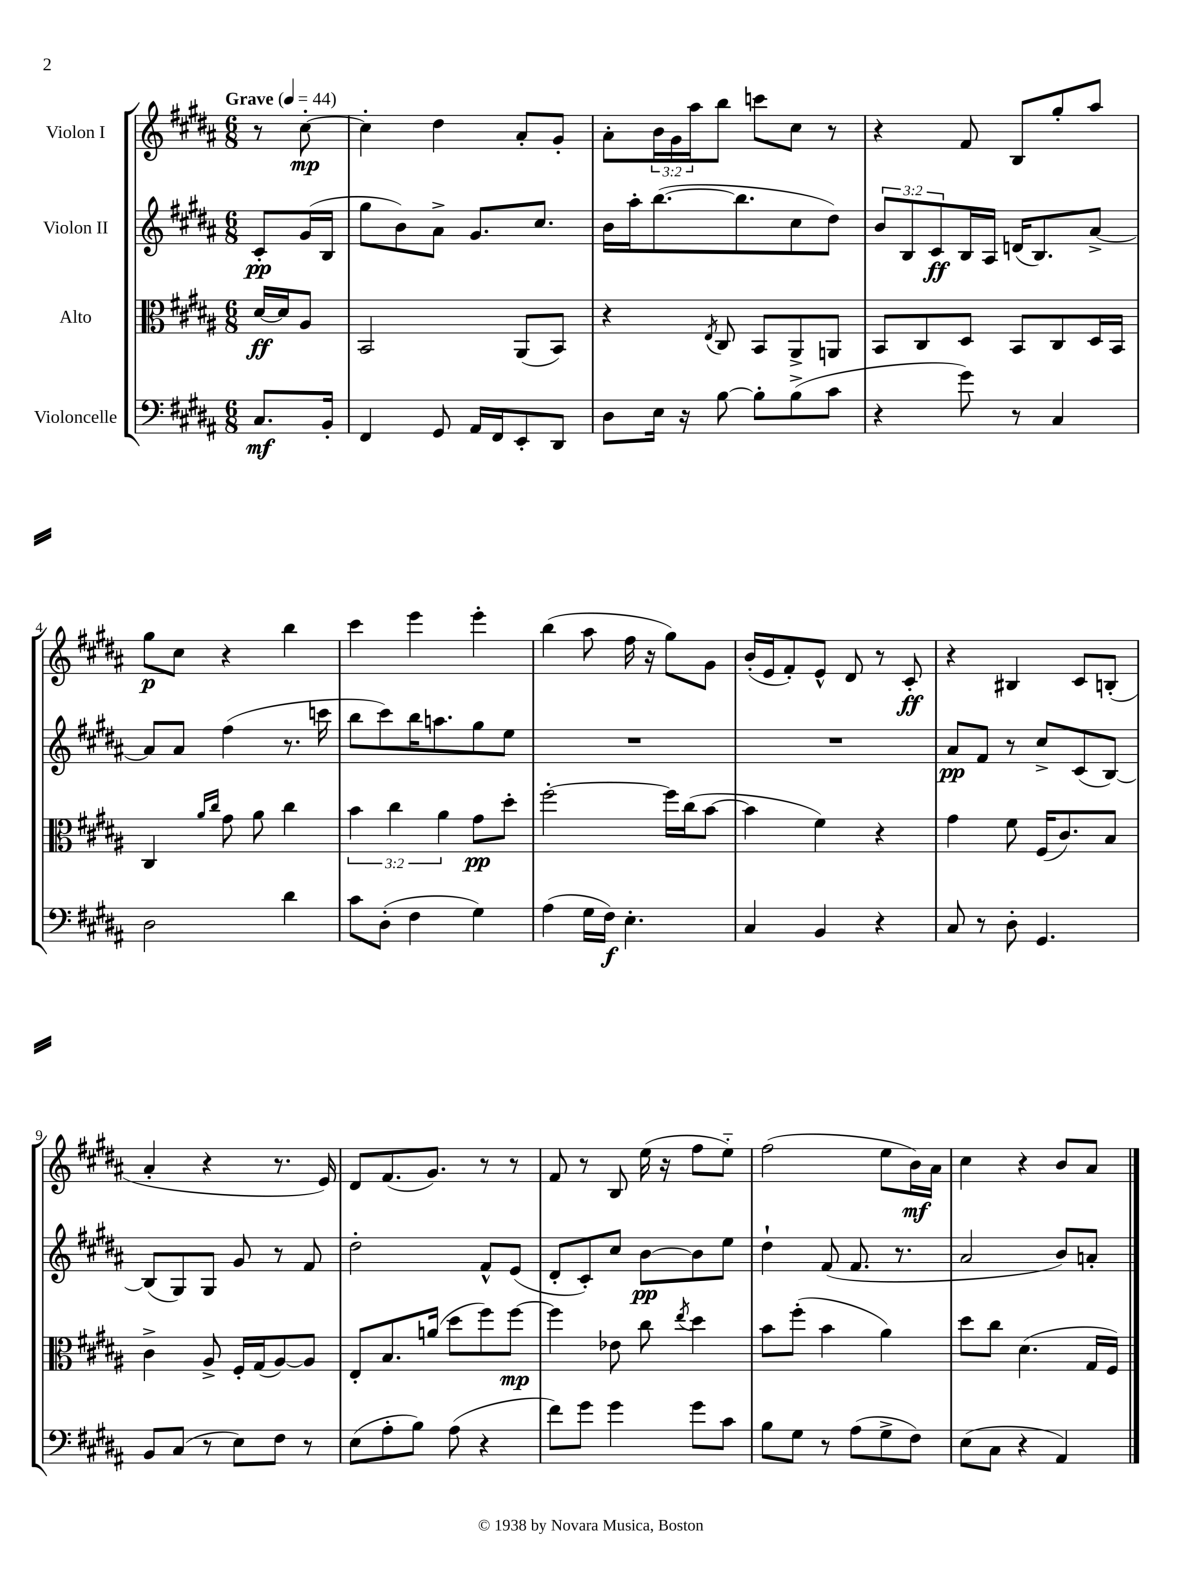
<<
\new StaffGroup <<
\new Staff = "s0" \with { instrumentName = "Violon I" } {
    \clef treble \key b \major \numericTimeSignature \time 6/8 \override Staff.TupletNumber.text = #tuplet-number::calc-fraction-text \partial 4 \tempo "Grave" 4 = 44
    r8 cis''8~-.\mp |
    cis''4-. dis''4 ais'8-. gis'8-. |
    ais'8-. \tuplet 3/2 { b'16 gis'16 ais''16 } b''8 c'''8 cis''8 r8 |
    r4 fis'8 b8 gis''8-. ais''8 |
    gis''8\p cis''8 r4 b''4 |
    cis'''4 e'''4 e'''4-. |
    b''4( ais''8 fis''16 r16 gis''8) gis'8 |
    b'16-.( e'16 fis'8-.) e'8-^ dis'8 r8 cis'8-.\ff |
    r4 bis4 cis'8 b8-.( |
    ais'4-. r4 r8. e'16) |
    dis'8 fis'8.( gis'8.) r8 r8 |
    fis'8 r8 b8 e''16( r16 fis''8 e''8-_) |
    fis''2( e''8 b'16\mf) ais'16 |
    cis''4 r4 b'8 ais'8 \bar "|." |
}
\new Staff = "s1" \with { instrumentName = "Violon II" } {
    \clef treble \key b \major \numericTimeSignature \time 6/8 \override Staff.TupletNumber.text = #tuplet-number::calc-fraction-text \partial 4
    cis'8-.\pp gis'16( b16 |
    gis''8 b'8) ais'8-> gis'8. cis''8. |
    b'16 ais''16-. b''8.~( b''8. cis''8 dis''8) |
    \tuplet 3/2 { b'8 b8 cis'8\ff } b16 ais16 d'16( b8.) ais'8~-> |
    ais'8 ais'8 fis''4( r8. c'''16 |
    b''8 cis'''8) b''16 a''8. gis''8 e''8 |
    R2. |
    R2. |
    ais'8\pp fis'8 r8 cis''8-> cis'8( b8~) |
    b8( gis8) gis8 gis'8 r8 fis'8 |
    dis''2-. fis'8-^ e'8( |
    dis'8-. cis'8-.) cis''8 b'8~\pp b'8 e''8 |
    dis''4-! fis'8( fis'8. r8. |
    ais'2 b'8) a'8-. \bar "|." |
}
\new Staff = "s2" \with { instrumentName = "Alto" } {
    \clef alto \key b \major \numericTimeSignature \time 6/8 \override Staff.TupletNumber.text = #tuplet-number::calc-fraction-text \partial 4
    dis'16~\ff dis'16 ais8 |
    b,2 ais,8( b,8) |
    r4 \acciaccatura { e8 } cis8 b,8 ais,8-> a,8 |
    b,8 cis8 dis8 b,8 cis8 dis16 b,16 |
    cis4 \grace { ais'16 cis''16 } gis'8 ais'8 cis''4 |
    \tuplet 3/2 { b'4 cis''4 ais'4 } gis'8\pp dis''8-. |
    fis''2~-. fis''16 cis''16( b'8~ |
    b'4 fis'4) r4 |
    gis'4 fis'8 fis16( cis'8.) b8 |
    cis'4-> ais8-> fis16-. gis16( ais8~) ais8 |
    e8-. b8. a'16( dis''8 fis''8) fis''8~\mp |
    fis''4 ees'8 cis''8 \acciaccatura { e''8 } dis''4 |
    b'8 fis''8-.( b'4 ais'4) |
    dis''8 cis''8 dis'4.( gis16 fis16) \bar "|." |
}
\new Staff = "s3" \with { instrumentName = "Violoncelle" } {
    \clef bass \key b \major \numericTimeSignature \time 6/8 \partial 4
    cis8.\mf b,16-. |
    fis,4 gis,8 ais,16 fis,16 e,8-. dis,8 |
    dis8 e16 r16 b8~ b8-. b8->( cis'8 |
    r4 gis'8) r8 cis4 |
    dis2 dis'4 |
    cis'8 dis8-.( fis4 gis4) |
    ais4( gis16 fis16\f) e4.-. |
    cis4 b,4 r4 |
    cis8 r8 dis8-. gis,4. |
    b,8 cis8( r8 e8) fis8 r8 |
    e8( ais8-. b8) ais8( r4 |
    fis'8) gis'8 gis'4 gis'8 cis'8 |
    b8 gis8 r8 ais8( gis8-> fis8) |
    e8( cis8 r4 ais,4) \bar "|." |
}
>>
>>
